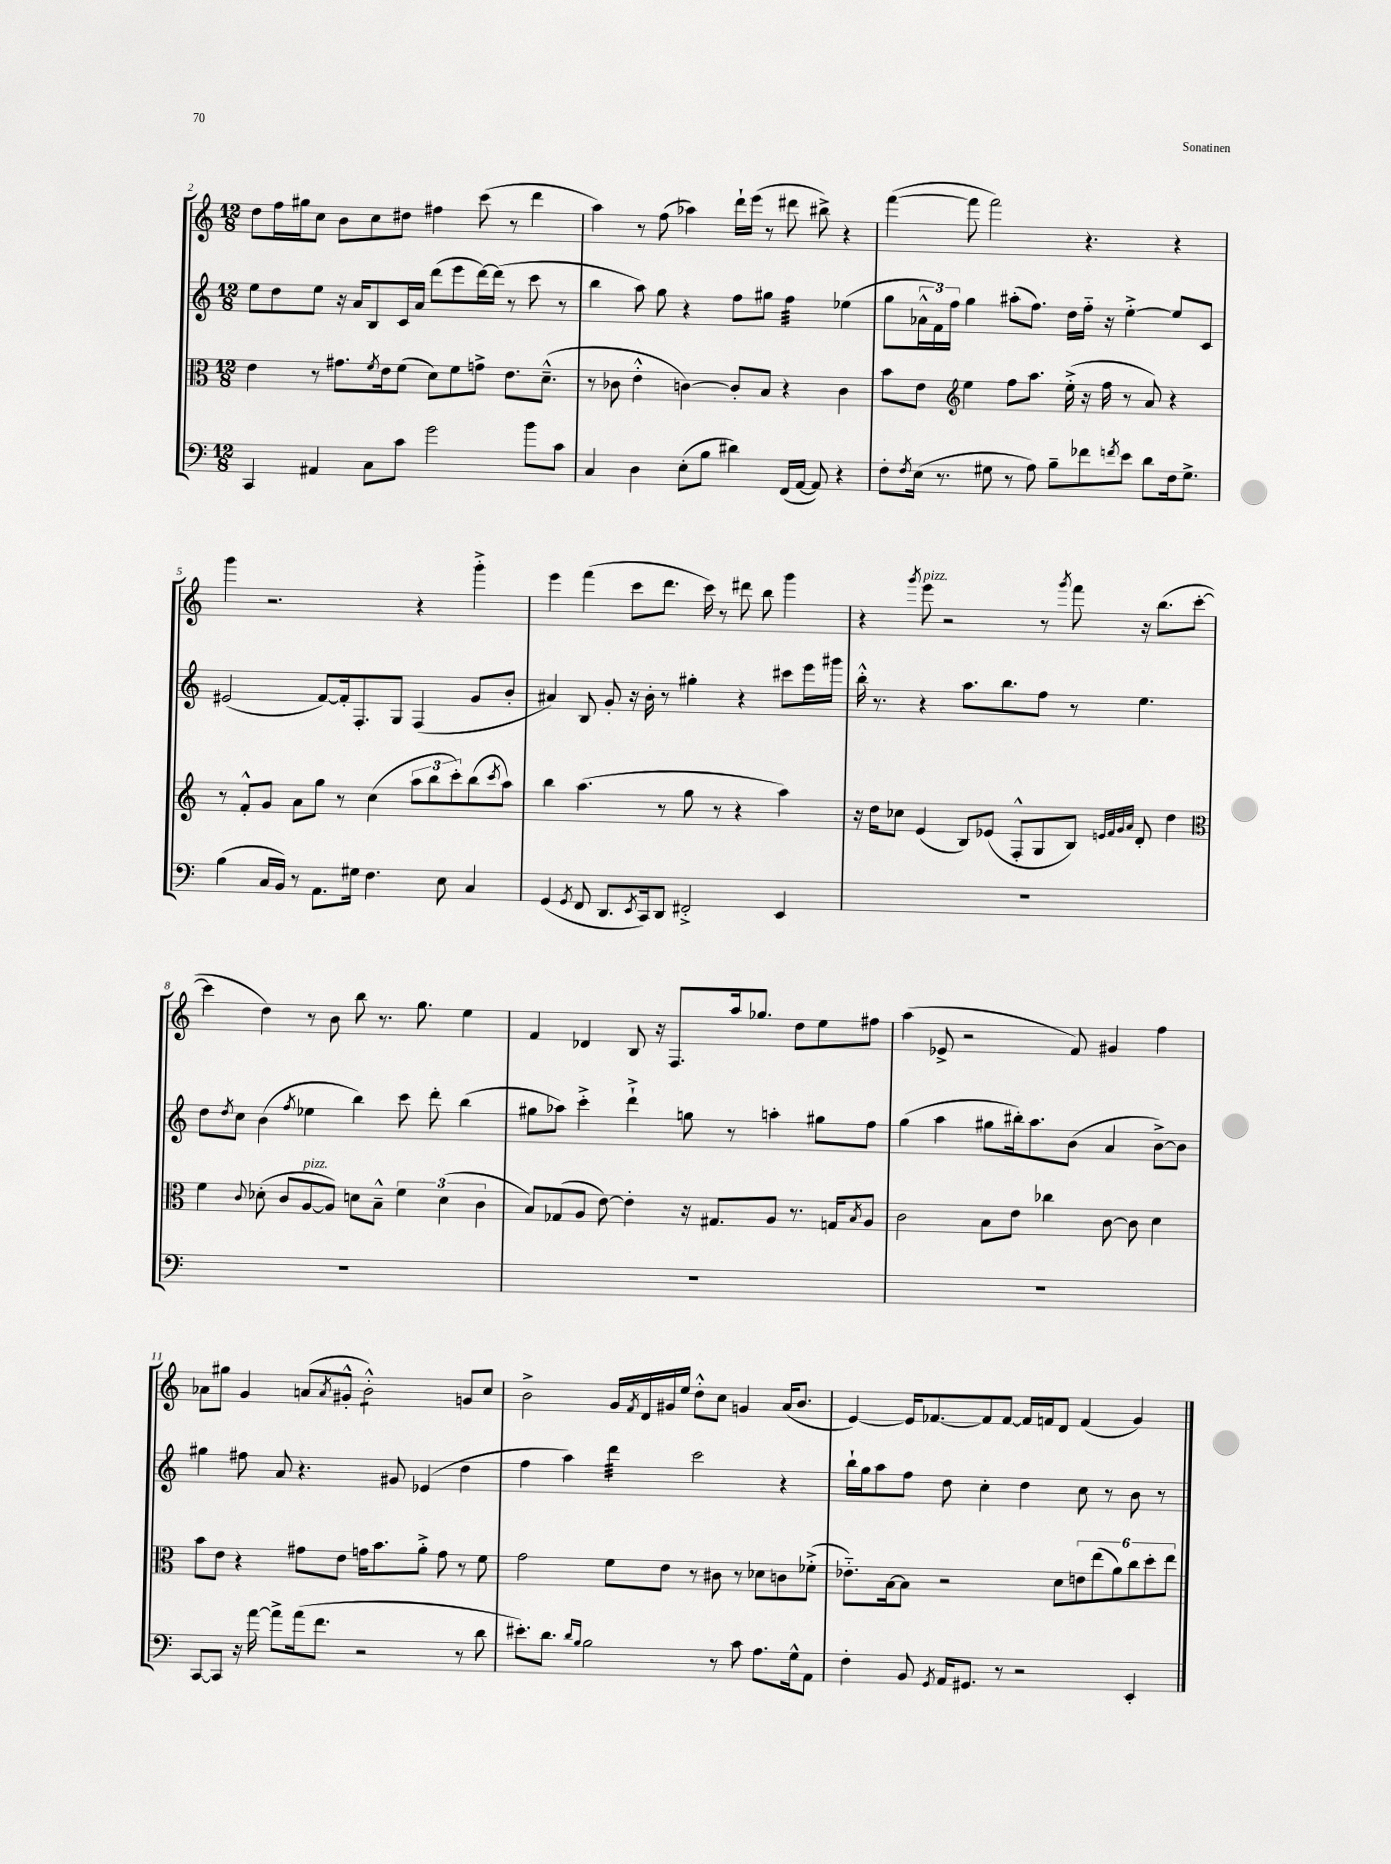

**kern	**kern	**kern	**kern
*staff4	*staff3	*staff2	*staff1
*clefF4	*clefC3	*clefG2	*clefG2
*k[]	*k[]	*k[]	*k[]
*M12/8	*M12/8	*M12/8	*M12/8
4CC/	4e\	8ee\L	8dd\L
.	.	8dd\	16ff\L
.	.	.	16gg#\J
4AA#/	8r	8ee\J	8cc\J
.	8.g#\L	16r	8b\L
.	.	16a/LK	.
8C\L	.	8B/	8cc\
.	8qf/	.	.
.	16e\k	.	.
8c\J	(8f\J	16c/L	8dd#\J
.	.	16a/JJ	.
2g\	8d\L)	(8ddd\L	4ff#\
.	8f\	8eee\	.
.	8g^\J	[16ddd\L)	(8ccc\
.	.	(16ddd\]JJ	.
.	8.e\L	8r	8r
8b\L	.	8ccc\	4ddd\
.	(8.d~^^\J	.	.
8c\J	.	8r	.
=	=	=	=
4C/	8r	4bb\	4aa\)
.	8c-\	.	.
4D\	4e'^^\	8aa\)	8r
.	.	8gg\	(8ff\
(8E'\L	[4c\)	4r	4aa-\)
8B\J	.	.	.
4d#\)	8c'/]L	8ff\L	16ddd`\LL
.	.	.	(16eee\JJ
.	8B/J	8gg#\J	8r
(16FF/LL	4r	4ff\	8ddd#\
[16AA/JJ	.	.	.
8AA/])	.	.	8bb#^\)
4r	4c\	(4ee-\	4r
=	=	=	=
8F'\L	8b\L	8gg\L	([4fff\
8qF/	.	.	.
(16E\Jk	8e\J	24a-^^\L	.
.	.	24f\)	.
8.r	.	.	.
.	.	24ff\JJ	.
*	*clefG2	*	*
.	4ee\	4gg\	8fff\]
8G#\	.	.	2fff\)
8r	8ff\L	(8aa#'\L	.
8A\)	8.aa\J	8.ff\J)	.
8B~\L	.	.	.
.	(16ee'^\	16dd\LL	.
8f-\	16r	16ff'~\JJ	4.r
.	16ff\	16r	.
8qf/	.	.	.
8e\J	8r	[4ee'^\	.
8d\L	8a/)	.	.
16F\k	4r	8ee/]L	4r
8.G#^\J	.	.	.
.	.	8c/J	.
=	=	=	=
(4B\	8r	(2e#/	4ggg\
.	8f'^^/L	.	.
16C/LL	8g/J	.	2.r
16BB/JJ)	.	.	.
8r	8a\L	.	.
8.AA\L	8gg\J	[8f/L)	.
.	8r	16f'/]k	.
16G#\Jk	.	8.F'/	.
4.F\	(4cc\	.	.
.	.	8G/J	.
.	12aa\L	(4F/	4r
.	12bb\	.	.
8E\	.	.	.
.	12ccc'\)	.	.
4C/	(8bb\	8g/L	4ggg'^\
.	8qccc/	.	.
.	8aa\J)	8b'/J	.
=	=	=	=
(4GG/	4bb\	4a#/)	4eee\
8qGG/	.	.	.
8FF/	(4.aa\	8B/	(4fff\
8.DD/L	.	8g'/	.
.	.	16r	8ccc\L
8qEE/	.	.	.
16CC/k)	.	16b'\	.
8DD/J	8r	8r	8.ddd\J
2FF#'^/	8gg\	4gg#'\	.
.	.	.	16ccc\)
.	8r	.	8r
.	4r	4r	8ddd#\
.	.	.	8bb\
4EE/	4aa\)	8ccc#\L	4ggg\
.	.	16eee\L	.
.	.	16ggg#\JJ	.
=	=	=	=
1.r	16r	16bb'^^\	4r
.	16dd\LK	8.r	.
.	8cc-\J	.	.
.	.	.	8qggg/
.	(4e/	4r	8eee\
.	.	.	2r
.	8B/L)	8.aa\L	.
.	(8e-/J	.	.
.	.	8.bb\	.
.	8F'^^/L	.	.
.	8G/	8ff\J	8r
.	.	.	8qggg/
.	8B/J)	8r	8fff\
.	32qqe/LLL	.	.
.	32qqf/	.	.
.	32qqg/	.	.
.	32qqa/JJJ	.	.
.	8d'/	4.ee\	16r
.	.	.	(8.bb\L
.	4dd\	.	.
.	.	.	[8ccc'\J
=	=	=	=
*	*clefC3	*	*
1.r	4f\	8dd\L	4ccc\]
.	.	8qdd/	.
.	.	8cc\J	.
.	8qqc/	.	.
.	(8d-'\	(4b\	4dd\)
.	8c/L	.	.
.	.	8qff/	.
.	[8A/	4ee-\	8r
.	8A/]J)	.	8b\
.	8d\L	4bb\)	8bb\
.	8B~^^\J	.	8.r
.	6f\	8ccc\	.
.	.	.	8.gg\
.	.	8ddd'\	.
.	(6d\	.	.
.	.	(4bb\	4ee\
.	6c\	.	.
=	=	=	=
1.r	8B/L)	8gg#\L	4f/
.	(8G-/	8aa-\J)	.
.	8A/J	4ccc'^\	4d-/
.	[8e\)	.	.
.	4e'\]	4ddd`^\	8B/
.	.	.	16r
.	.	.	8.F/L
.	16r	8gg\	.
.	8.G#/L	.	.
.	.	8r	16aa/k
.	.	.	8.gg-/J
.	8A/J	4aa'\	.
.	8.r	.	8dd\L
.	.	8gg#\L	8ee\
.	16G/LK	.	.
.	8qB/	.	.
.	8A/J	8ff\J	8ff#\J
=	=	=	=
1.r	2c\	(4gg\	(4aa\
.	.	4aa\	8e-^/
.	.	.	2r
.	8B\L	8gg#\L	.
.	8e\J	16bb#'\k)	.
.	.	8.aa\	.
.	4cc-\	.	.
.	.	(8b\J	8f/)
.	[8c\	4a/	4g#/
.	8c\]	.	.
.	4d\	[8b^\L)	4ff\
.	.	8b\]J	.
=	=	=	=
[8CC/L	8b\L	4gg#\	8a-\L
8CC/]J	8e\J	.	8gg#\J
16r	4r	8ff#\	4g/
[16a\	.	.	.
8a^\]L	.	8a/	.
(16a\k	8g#\L	4.r	(8a/L
8.f\J	.	.	.
.	.	.	8qa/
.	8e\J	.	8g#'^^/J
2r	16g\LK	.	2b'^^\)
.	8.b\	.	.
.	.	8g#/	.
.	8a'^\J	(4e-/	.
.	8g\	.	.
8r	8r	4dd\	8g/L
8d\	8f\	.	8cc/J
=	=	=	=
8.e#'\L)	2g\	4ff\	2b^\
8.d\J	.	.	.
.	.	4aa\)	.
16qqd/LL	.	.	.
16qqB/JJ	.	.	.
2B\	.	.	.
.	8f\L	4ddd\	16g/LL
.	.	.	8qf/
.	.	.	16d/
.	8e\J	.	16g#/
.	.	.	16ee/JJ
.	8r	2ccc\	8dd'^^\L
8r	8c#\	.	8cc\J
8c\	8r	.	4g/
8.A\L	8d-\L	.	.
.	8c\	4r	(16a/LK
16G^^\k	.	.	8.b/J
8AA\J	(8f-'^\J	.	.
=	=	=	=
4F'\	8.e-'~\L)	16bb`\LL	[4e/)
.	.	16gg\J	.
.	.	8aa\	.
.	[16B\k	.	.
8BB/	8B\]J	8ff\J	16e/]LK
.	.	.	[8.f-/
8qGG/	.	.	.
16AA/LK	2r	8dd\	.
8.GG#/J	.	.	.
.	.	4cc'\	8f-/]
8r	.	.	[8f-/J
2r	.	4dd\	16f-/]LL
.	.	.	16f/J
.	8d\L	.	8d/J
.	12e\	8cc\	(4f/
.	(12ee\	.	.
.	.	8r	.
.	12a\)	.	.
4EE'/	12cc\	8b\	4g/)
.	12dd'\	.	.
.	.	8r	.
.	12ee\J	.	.
==	==	==	==
*-	*-	*-	*-
